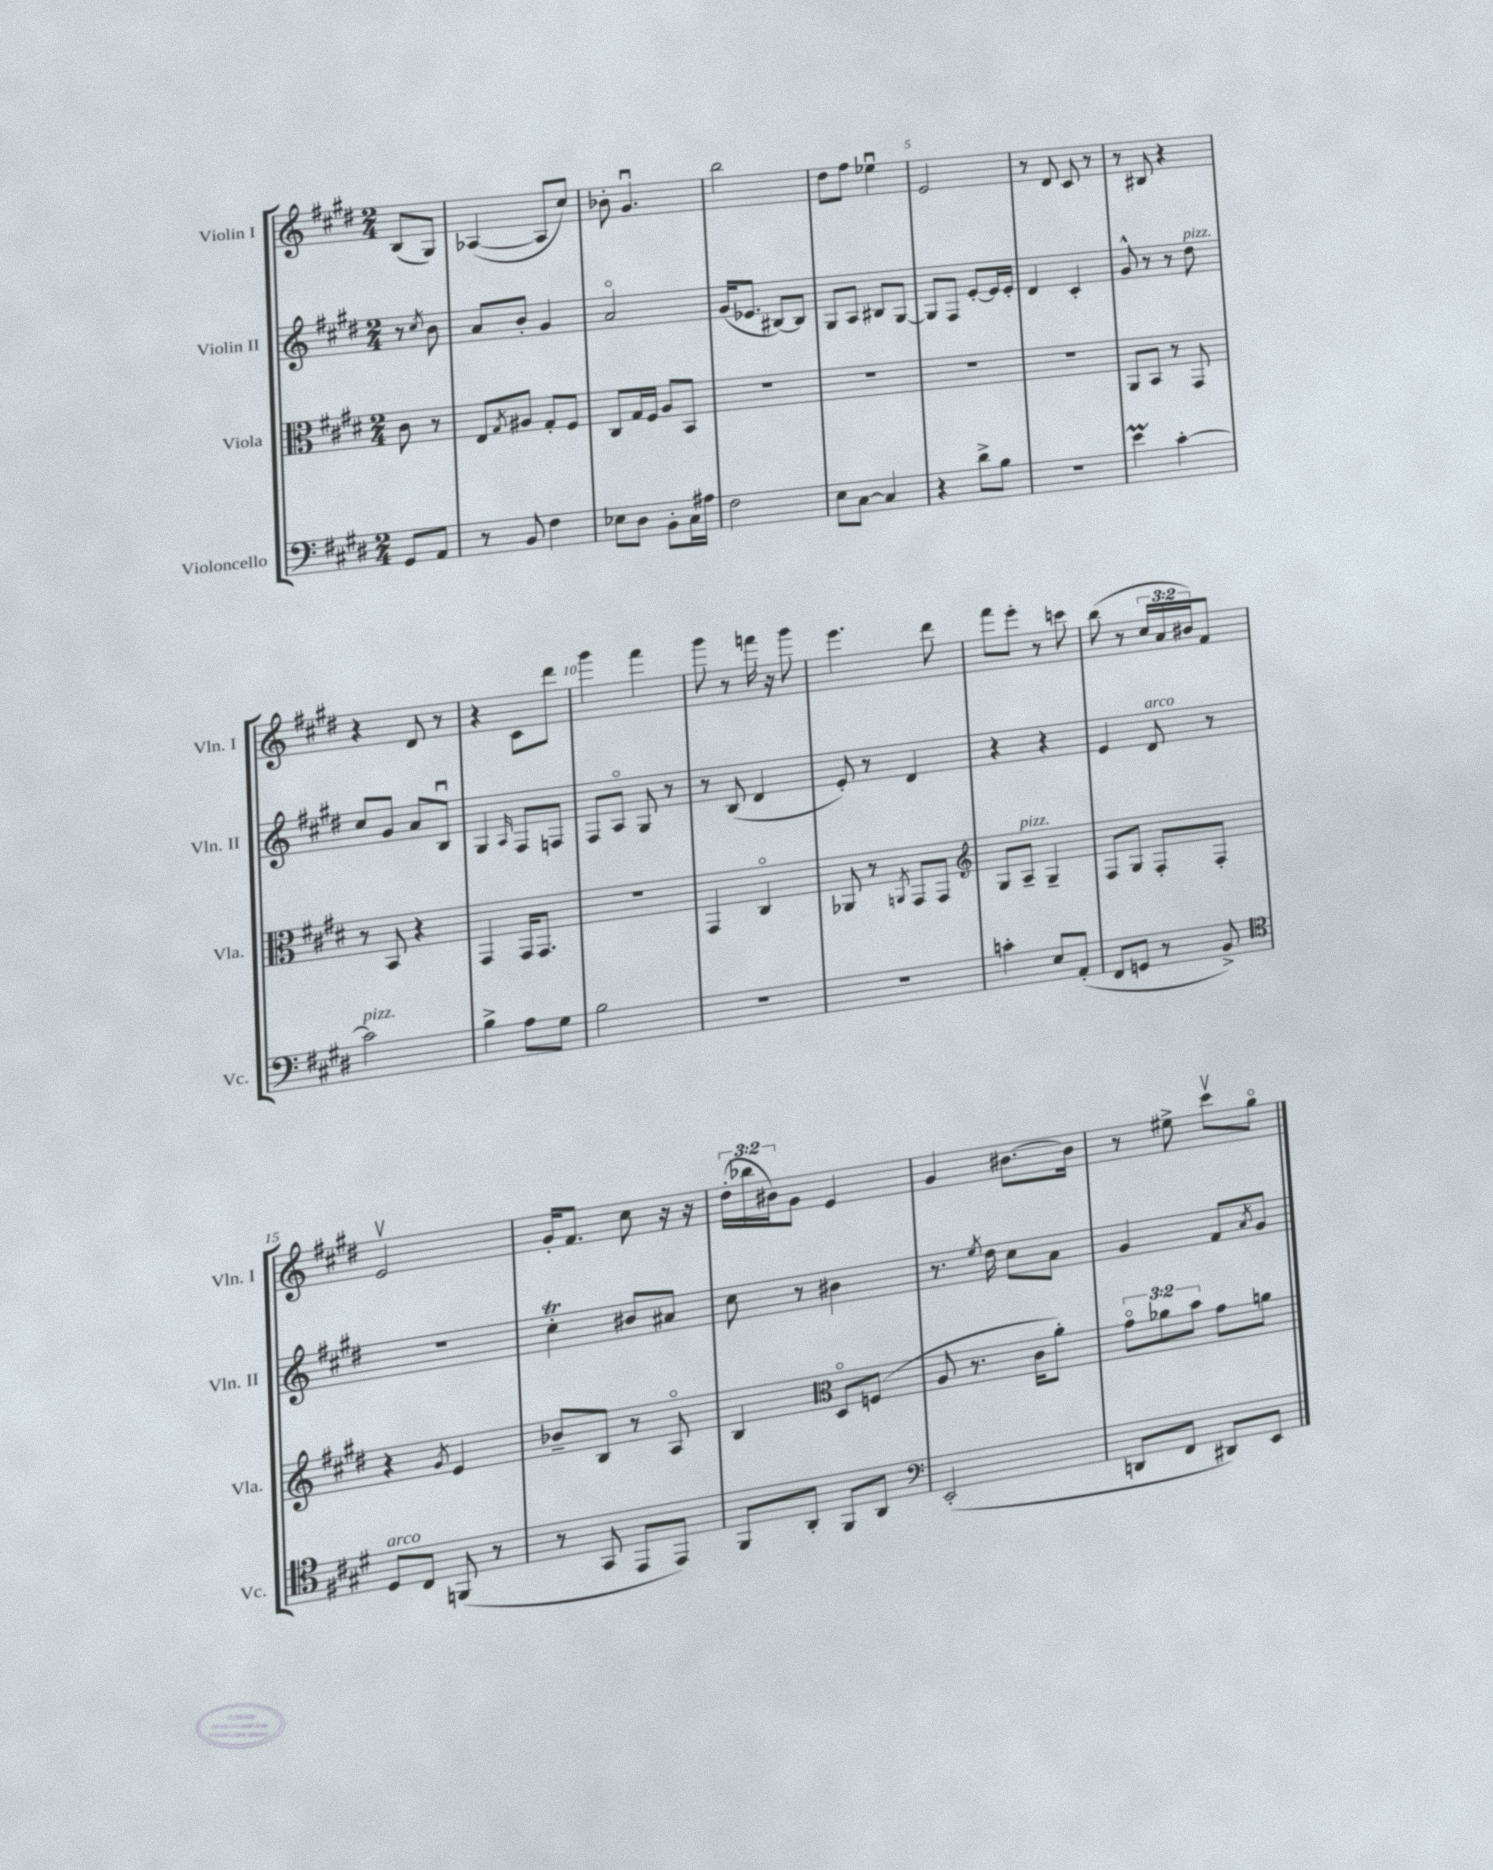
<<
\new StaffGroup <<
\new Staff = "s0" \with { instrumentName = "Violin I" shortInstrumentName = "Vln. I" } {
    \clef treble \key e \major \numericTimeSignature \time 2/4 \override Staff.TupletNumber.text = #tuplet-number::calc-fraction-text \partial 4
    b8( gis8) |
    aes4~( aes8 cis''8) |
    bes'8-. gis'4.\downbow |
    b''2 |
    dis''8 fis''8 ees''4\downbow |
    e'2 |
    r8 dis'8 cis'8 r8 |
    r8 bis8 r4 |
    r4 dis'8 r8 |
    r4 cis'8 dis'''8 |
    gis'''4 fis'''4 |
    gis'''8 r8 f'''16 r16 gis'''8 |
    e'''4. dis'''8 |
    fis'''8 e'''8-. r8 c'''8 |
    b''8( r8 \tuplet 3/2 { cis''16 a'16 bis'16) } fis'8 |
    e'2\upbow |
    gis'16-. fis'8. cis''8 r16 r16 |
    \tuplet 3/2 { dis''16-.( bes''16 bis'16) } gis'8 e'4 |
    gis'4 bis'8.~ bis'16 |
    r8 eis''8-> cis'''8\upbow gis''8\flageolet \bar "|." |
}
\new Staff = "s1" \with { instrumentName = "Violin II" shortInstrumentName = "Vln. II" } {
    \clef treble \key e \major \numericTimeSignature \time 2/4 \partial 4
    r8 \acciaccatura { cis''8 } b'8 |
    a'8 b'8-. gis'4 |
    a'2\flageolet |
    gis'16( ees'8. bis8~) bis8 |
    gis8 a8 bis8 gis8~ |
    gis8 fis8 e'8~-. e'16 e'16-. |
    dis'4 cis'4-. |
    gis'8-^ r8 r8 dis''8^\markup { \italic "pizz." } |
    cis''8 gis'8 a'8 b8\downbow |
    gis4 \grace { a16 } fis8 f8 |
    fis8 a8\flageolet gis8 r8 |
    r8 b8( dis'4 |
    e'8-.) r8 dis'4 |
    r4 r4 |
    e'4 dis'8^\markup { \italic "arco" } r8 |
    R2 |
    cis''4-.\trill bis'8 ais'8 |
    cis''8 r8 bis'4 |
    r8. \acciaccatura { e''8 } dis''16 cis''8 a'8 |
    gis'4 fis'8 \acciaccatura { a'8 } gis'8 \bar "|." |
}
\new Staff = "s2" \with { instrumentName = "Viola" shortInstrumentName = "Vla." } {
    \clef alto \key e \major \numericTimeSignature \time 2/4 \override Staff.TupletNumber.text = #tuplet-number::calc-fraction-text \partial 4
    cis'8 r8 |
    e8 \acciaccatura { gis8 } ais8 gis8-. fis8 |
    cis8 gis16 fis16 a8 b,8 |
    R2 |
    R2 |
    R2 |
    R2 |
    a,8 b,8 r8 gis,8 |
    r8 b,8 r4 |
    gis,4 gis,16 gis,8. |
    R2 |
    gis,4 cis4\flageolet |
    aes,8 r8 \acciaccatura { a,8 } gis,8 gis,8 |
    \clef treble gis8 a8--^\markup { \italic "pizz." } gis4-- |
    fis8 gis8 fis8-. fis8-. |
    r4 \acciaccatura { gis'8 } e'4 |
    bes'8-- b8 r8 a8\flageolet |
    b4 \clef alto dis8\flageolet f8( |
    a8 r8. cis'16 a'8-.) |
    \tuplet 3/2 { gis'8\flageolet aes'8 b'8 } gis'8 a'8 \bar "|." |
}
\new Staff = "s3" \with { instrumentName = "Violoncello" shortInstrumentName = "Vc." } {
    \clef bass \key e \major \numericTimeSignature \time 2/4 \partial 4
    gis,8 a,8 |
    r8 b,8 fis4 |
    ees8 dis8 b,8-. cis16 ais16 |
    fis2 |
    e8 cis8~ cis4 |
    r4 dis'8-> b8 |
    R2 |
    e'4\prall cis'4~-. |
    cis'2^\markup { \italic "pizz." } |
    b4-> a8 gis8 |
    b2 |
    R2 |
    R2 |
    c'4-. e8 a,8-.( |
    fis,8 g,8 r8 b,8->) |
    \clef tenor dis8^\markup { \italic "arco" } cis8 f,8( r8 |
    r8 gis,8 e,8 e,8) |
    fis,8 a,8-. fis,8 a,8 |
    \clef bass e,2-.( |
    d,8 fis,8 dis,8) e,8 \bar "|." |
}
>>
>>
\layout { \context { \Score \override BarNumber.break-visibility = ##(#f #t #t) barNumberVisibility = #(every-nth-bar-number-visible 5) } }
